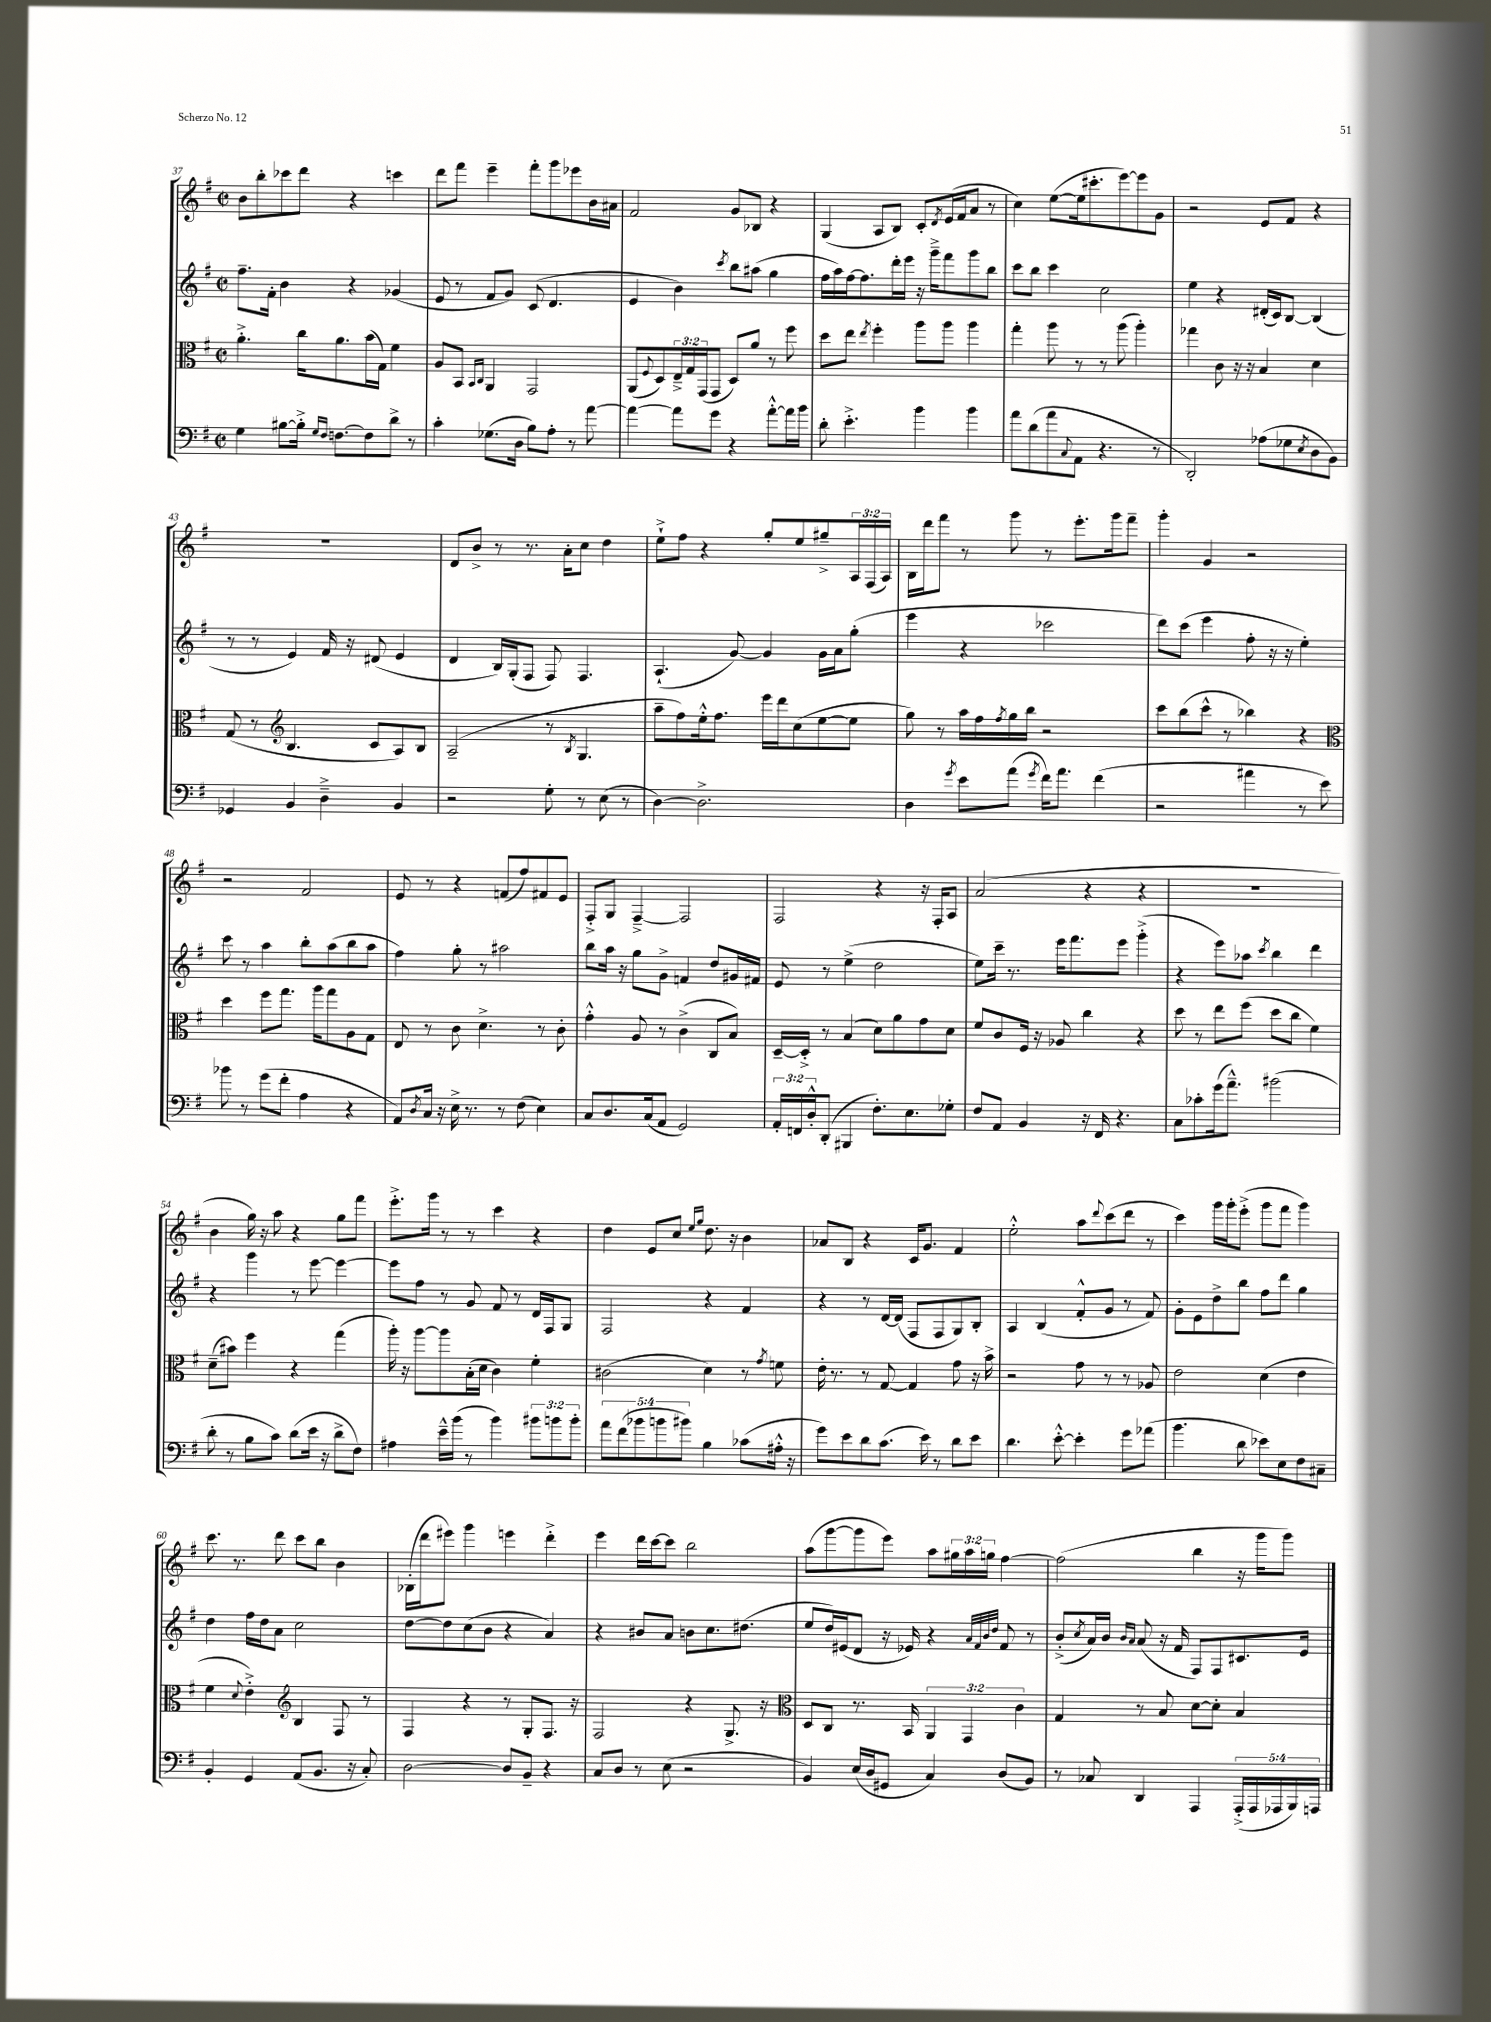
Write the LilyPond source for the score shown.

<<
\new StaffGroup <<
\new Staff = "s0" {
    \clef treble \key g \major \defaultTimeSignature \time 2/2 \override Staff.TupletNumber.text = #tuplet-number::calc-fraction-text
    b'8 b''8-. ces'''8 d'''8 r4 c'''4 |
    d'''8 fis'''8 e'''4-- fis'''8-. g'''8 ees'''8 b'16 ais'16 |
    fis'2 g'8 bes8 r4 |
    g4( a8 b8) c'8-. \acciaccatura { d'8 } e'16( fis'16 a'8 r8 |
    c''4) e''8~( e''16 cis'''8.-. e'''8~) e'''8 g'8 |
    r2 e'8 fis'8 r4 |
    R1 |
    d'8 b'8-> r8 r8. a'16-. c''8 d''4 |
    e''8-!-> fis''8 r4 g''8-. e''8 gis''8---> \tuplet 3/2 { a16 fis16( a16) } |
    b16 d'''16 fis'''8 r8 g'''8 r8 e'''8.-. g'''16 fis'''8-- |
    g'''4-. g'4 r2 |
    r2 fis'2 |
    e'8 r8 r4 f'8( fis''8) fis'8 e'8 |
    fis8-.-> g8 fis4~---> fis2 |
    fis2 r4 r16 fis16-. a8 |
    a'2( r4 r4 |
    R1 |
    b'4 g''16) r16 a''8 r4 g''8 fis'''8 |
    e'''8.-.-> g'''16 r8 r8 c'''4 r4 |
    d''4 e'8 c''8 \grace { e''16 g''16 } d''8. r16 b'4 |
    aes'8 b8 r4 c'16 g'8. fis'4 |
    e''2-.-^ a''8 \appoggiatura { d'''8 } c'''8( d'''8 r8 |
    c'''4) g'''16 g'''16-. e'''8-.->( g'''8 fis'''8 g'''4) |
    c'''8. r8. d'''8 c'''8 b''8 b'4 |
    bes16-.( d'''16 eis'''8) g'''4 e'''4 d'''4-.-> |
    e'''4 d'''16 c'''16~ c'''8 b''2 |
    a''8( g'''8~ g'''8 e'''8) a''8 \tuplet 3/2 { gis''16 a''16 g''16 } fis''4~ |
    fis''2( b''4 r16 g'''16 g'''8) \bar "|." |
}
\new Staff = "s1" {
    \clef treble \key g \major \defaultTimeSignature \time 2/2
    fis''8.-- fis'16-. b'4 r4 ges'4( |
    e'8 r8 fis'8 g'8) c'8( d'4. |
    e'4 b'4) \acciaccatura { c'''8 } b''8 ais''8( g''4 |
    fis''16 a''16) fis''16~ fis''8. d'''16-. e'''16 r16 g'''16---> fis'''8 g'''8 b''8 |
    c'''8 b''8 c'''4 c''2 |
    e''4 r4 dis'16-.( c'16) b8~ b4( |
    r8 r8 e'4) fis'16 r16 dis'8( e'4 |
    d'4 b16) g16-.( fis8 fis8) fis4. |
    a4.-!( g'8~) g'4 g'16 a'16 g''8-.( |
    e'''4 r4 ces'''2 |
    d'''8) c'''8( e'''4 fis''8-. r16 r16 e''4-.) |
    c'''8 r8 a''4 b''8-. a''8( b''8 a''8 |
    fis''4) g''8-. r8 ais''2 |
    b''8 a''16 r16 g''8 g'8-> f'4 d''8 gis'16 fis'16 |
    e'8 r8 e''4->( d''2 |
    e''8) c'''16-- r8. e'''16 fis'''8. e'''8 g'''4-.->( |
    r4 e'''8) aes''8 \acciaccatura { c'''8 } b''4 d'''4 |
    r4 g'''4 r8 e'''8~ e'''4~ |
    e'''8 fis''8 r8 g'8 fis'8 r8 d'16 fis16 g8 |
    fis2 r4 fis'4 |
    r4 r8 d'16~ d'16( fis8 fis8 g8) b8-. |
    a4 b4( fis'8-.-^ g'8 r8 fis'8) |
    g'8-. e'8 d''8-> b''8 fis''8 d'''8 g''4 |
    d''4 fis''16 d''16 a'8 c''2 |
    d''8~ d''8 c''8( b'8 r4 a'4) |
    r4 bis'8 a'8 b'8 c''8. dis''8.( |
    e''8 d''16) eis'16( d'8 r16 ees'16) r4 \grace { a'32 fis'32 b'32 d''32 } fis'8 r8 |
    b'8-.->( \acciaccatura { c''8 } a'16) b'16 \grace { b'16 a'16 } a'8( r16 fis'16 fis8) fis8 cis'8. e'16 \bar "|." |
}
\new Staff = "s2" {
    \clef alto \key g \major \defaultTimeSignature \time 2/2 \override Staff.TupletNumber.text = #tuplet-number::calc-fraction-text
    a'4.-.-> c''16 a'8. b'16( g16) fis'4 |
    a8 b,8 \grace { b,16 c16 } a,4 g,2 |
    a,8( \appoggiatura { fis8 } d8) \tuplet 3/2 { e16---> g16 g,16( } g,8 d8) a'8 r8 fis''8 |
    d''8 e''8 \acciaccatura { e''8 } fis''4-. a''8 a''8 a''4 |
    g''4-. a''8 r8 r8 a''8( a''4-.) |
    ges''4 c'8 r16 r16 b4 d'4 |
    g8( r8 \clef treble b4. c'8 a8) b8 |
    a2--( r8 \acciaccatura { b8 } g4. |
    a''8-- fis''8) e''16-.-^ fis''8. e'''16 d'''16 c''8( e''8~ e''8 |
    g''8) r8 a''16 fis''16 \acciaccatura { fis''8 } g''16 b''16 r2 |
    c'''8 b''8( c'''8-^ r8 bes''4) r4 |
    \clef alto d''4 fis''8 g''8. a''16 g''8 a8 g8 |
    e8 r8 c'8 d'4.-> r8 c'8-. |
    g'4-.-^ a8 r8 c'4->( c8 b8) |
    d16~-- d16-.-> r8 b4( d'8) a'8 g'8 d'8 |
    fis'8 c'8 fis16 r16 aes8 c''4 r4 |
    d''8 r8 e''8 fis''8( d''8 c''8 fis'4) |
    d'8--( bis'8) fis''4 r4 g''4( |
    a''16-.) r16 a''8~ a''8 b16-.( d'16 c'4) fis'4-. |
    cis'2( d'4) r8 \acciaccatura { g'8 } f'8 |
    e'16-. r8. r8 g8~ g4 g'8 r16 b'16-> |
    r2 g'8 r8 r8 aes8 |
    e'2 d'4( e'4 |
    fis'4 \appoggiatura { d'8 } e'4-.->) \clef treble b4 fis8 r8 |
    fis4 r4 r8 g8-. fis8. r16 |
    fis2 r4 g8.-> r16 |
    \clef alto d8 c8 r8. b,16 \tuplet 3/2 { a,4 g,4 c'4 } |
    g4 r8 b8 d'8~ d'8-. b4 \bar "|." |
}
\new Staff = "s3" {
    \clef bass \key g \major \defaultTimeSignature \time 2/2 \override Staff.TupletNumber.text = #tuplet-number::calc-fraction-text
    g4 bis8~ bis16-.-> \grace { g16 fis16 } f8.~ f8 d'8-> r8 |
    c'4-. ges8.( d16 b8) a8-. r8 a'8~ |
    a'4~ a'8 g'8 r4 a'8~-.-^ a'16 b'16 |
    d'8-. e'4.-.-> b'4 b'4 |
    a'8 d'8( a'8 \appoggiatura { c8 } a,8 r4. r8 |
    d,2-.) aes8( ges8 \acciaccatura { e8 } d8 b,8) |
    ges,4 b,4 d4---> b,4 |
    r2 g8-. r8 e8( r8 |
    d4~) d2.-> |
    d4 \acciaccatura { g'8 } e'8 a'8( \acciaccatura { g'8 } fis'16) a'8. fis'4( |
    r2 ais'4 r8 e'8) |
    bes'8 r8 g'8( fis'8-. a4 r4 |
    a,8) \acciaccatura { d8 } c16 r16 e16-> r8. r8 fis8( e4) |
    c8 d8. c16( a,8 g,2) |
    \tuplet 3/2 { a,16-. f,16 d16-.-^ } d,8-.( bis,,4 fis8.-.) e8. ges8-. |
    fis8 a,8 b,4 r16 fis,16 r4. |
    c8 ces'8-. g'16( a'8.---^) bis'2( |
    d'8-. r8 b8 c'8) d'8( e'16 r16 d'8-> fis8) |
    ais4 e'16---^ b'16( r8 b'4) \tuplet 3/2 { bis'8 b'8 b'8-. } |
    \tuplet 5/4 { a'8 fis'8( bes'8 b'8 bis'8) } b4 ces'8( ais16-.-^ r16 |
    g'8) e'8 d'8 c'8.( e'16) r8 d'8 e'8 |
    d'4. e'8~-.-^ e'4-. g'8 aes'8( |
    b'4. d'8 ees'8) e8 fis8 cis8-- |
    b,4-. g,4 a,8( b,8. r16 c8-.) |
    d2~ d8 b,8-- r4 |
    c8 d8 r8 e8( r2 |
    b,4) e16( d16 gis,8 c4) d8( b,8) |
    r8 ces8 d,4 a,,4 \tuplet 5/4 { a,,16-.->( a,,16 aes,,16 b,,16) a,,16 } \bar "|." |
}
>>
>>
\layout { \context { \Score currentBarNumber = #37 } }
